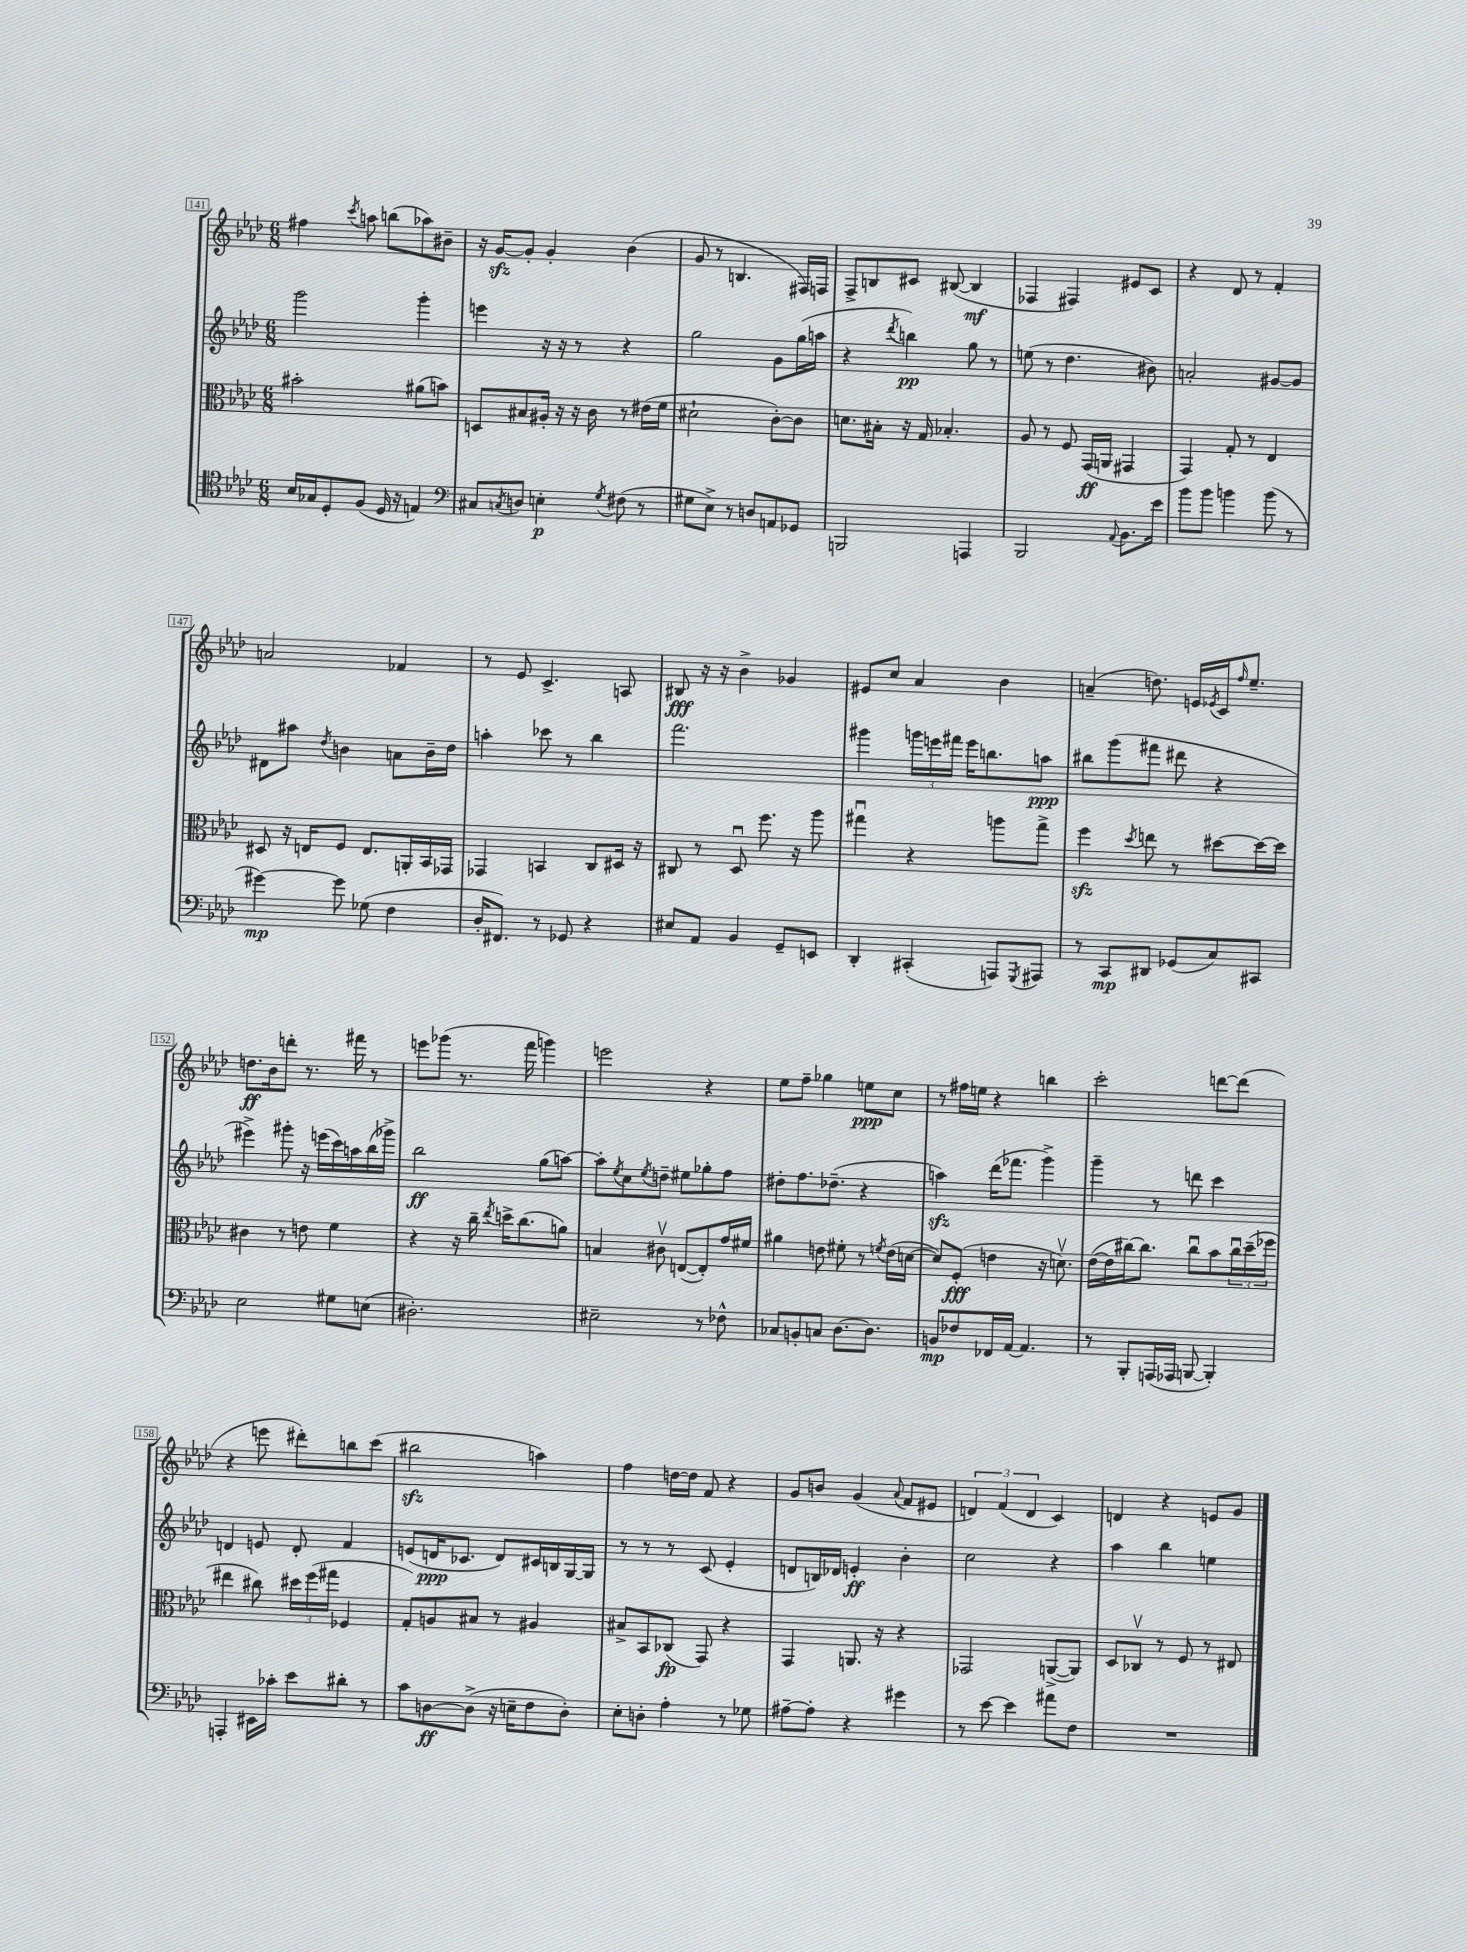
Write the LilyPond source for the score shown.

<<
\new StaffGroup <<
\new Staff = "s0" {
    \clef treble \key aes \major \numericTimeSignature \time 6/8
    fis''4 \acciaccatura { c'''8 } a''8 b''8( aes''8) bis'8-- |
    r16 g'16~\sfz g'8-. g'4-. bes'4( |
    g'8 r8 b4. fis16) f16 |
    f8-> b8 cis'8 bis8~( bis4\mf |
    fes4 fis4) eis'8 c'8 |
    r4 des'8 r8 f'4-. |
    a'2 fes'4 |
    r8 ees'8 c'4.-> a8 |
    bis8\fff r16 r16 bes'4-> ges'4 |
    eis'8 c''8 aes'4 bes'4 |
    a'4--( d''8.) e'16 \acciaccatura { ees'8 } c'16 \grace { f''16 } ees''8.-- |
    d''8.\ff bes'16 d'''8-. r8. fis'''16 r8 |
    e'''8 ges'''8( r8. f'''16 g'''4) |
    e'''2 r4 |
    ees''8 f''8-- ges''4 e''8\ppp c''8 |
    r8 fis''16 e''16 r4 b''4 |
    c'''2-. d'''8~ d'''8( |
    r4 e'''8 dis'''8-.) b''8 c'''8( |
    bis''2\sfz a''4) |
    f''4 d''16~ d''16 f'8 r4 |
    g'8 b'8 g'4( \appoggiatura { aes'8 } f'8 eis'8 |
    \tuplet 3/2 { d'4) f'4( d'4 } c'4) |
    d'4 r4 e'8 g'8 \bar "|." |
}
\new Staff = "s1" {
    \clef treble \key aes \major \numericTimeSignature \time 6/8
    g'''2 g'''4-. |
    e'''4 r16 r16 r8 r4 |
    g''2 g'8 g''16( a''16 |
    r4 \acciaccatura { des'''8 } b''4\pp) g''8 r8 |
    e''8( r8 des''4. bis'8) |
    a'2-. gis'8~ gis'8 |
    dis'8 ais''8 \acciaccatura { des''8 } b'4 a'8 b'16-- des''16 |
    a''4-. ces'''8 r8 bes''4 |
    f'''2. |
    gis'''4 \tuplet 3/2 { g'''16 e'''16 fis'''16 } e'''16 b''8. a''8\ppp |
    bis''8 g'''8( fis'''8 dis'''8 r4 |
    eis'''4->) gis'''8-. r16 e'''16( c'''16) a''16 bes''16( ges'''16->) |
    bes''2\ff g''8( a''8~) |
    a''8-. \acciaccatura { ees''8 } c''8 \acciaccatura { ees''8 } d''8-- eis''8 ges''8-. f''8 |
    dis''8-. f''8. des''8.--( r4 |
    a''4\sfz) des'''16( fes'''8. g'''4->) |
    g'''4-- r8 d'''8 c'''4 |
    d'4 e'8 d'8-. f'4 |
    e'8( d'16\ppp ces'8. d'8) cis'16 b16 g16~ g16 |
    r8 r8 r8 c'8( ees'4-. |
    d'8 b16) des'16 e'4-.\ff bes'4-. |
    c''2 r4 |
    aes''4 bes''4 e''4 \bar "|." |
}
\new Staff = "s2" {
    \clef alto \key aes \major \numericTimeSignature \time 6/8
    bis'2-. ais'8( b'8) |
    d8 bis8 ais16-. r16 r16 c'16 r8 eis'16( f'16 |
    dis'2-! c'8~-.) c'8 |
    d'8. bis16-. r16 g16 bes4.-. |
    aes8 r8 f8 g,16\ff( a,16 gis,4 |
    g,4) g8-. r8 ees4 |
    dis8 r16 e16 f8 e8. a,16-. bes,16 ges,16 |
    ges,4 b,4 c8 dis16 r16 |
    cis8 r8 des8\downbow f''8. r16 aes''8 |
    gis''4\downbow r4 a''8 gis''8-> |
    f''4\sfz \acciaccatura { des''8 } e''8 r8 dis''8~ dis''16~ dis''16 |
    cis'4 r8 e'8 f'4 |
    r4 r16 c''16-- \acciaccatura { ees''8 } d''16-> c''8.( a'8) |
    b4 cis'8\upbow e8~( e8-.) g'16 fis'16 |
    ais'4 e'8 fis'8-. r8 \acciaccatura { f'8 } e'16( d'16~ |
    d'8) f8-.\fff( e'4 r16 d'8.\upbow) |
    ees'16~( ees'16 cis''16~) cis''8. cis''8\downbow bes'8 \tuplet 3/2 { cis''16\downbow des''16--( fes''16 } |
    eis''4 cis''8) \tuplet 3/2 { dis''16 f''16( gis''16 } fes4 |
    g8-.) a8 bis8 r8 ais4 |
    bis8-> bes,8 ces8\fp( g,8) r4 |
    g,4 a,8. r16 r4 |
    ges,2 a,8~->( a,8) |
    des8 ces8\upbow r8 f8 r8 eis8 \bar "|." |
}
\new Staff = "s3" {
    \clef tenor \key aes \major \numericTimeSignature \time 6/8
    bes16 ges16 des8-. f8( des16 r16 e4) |
    \clef bass cis8 \acciaccatura { c8 } d8 e4-.\p \acciaccatura { g8 } fis8( r8 |
    gis8 ees8->) r8 d8 a,8 ges,8 |
    b,,2 a,,4 |
    bes,,2 \appoggiatura { aes,8 } bes,8. ees'16 |
    bes'8 bes'8 b'4 b'8( r8 |
    gis'4~\mp) gis'8 ges8( f4 |
    des16-. fis,8.) r8 ges,8 r4 |
    eis8 aes,8 bes,4 g,8-- e,8 |
    des,4-. cis,4-.( a,,8) \acciaccatura { g,,8 } ais,,8 |
    r8 c,8\mp dis,8 ges,8( c8) cis,8 |
    ees2 gis8 e8( |
    dis2.-.) |
    eis2-- r8 fes8-^ |
    ces8 b,8-. c8 des8.~ des8. |
    b,8\mp fes8 fes,16 aes,16~ aes,4. |
    r8 bes,,8-. a,,16( aes,,16 b,,8~ b,,4-.) |
    a,,4-. eis,16 ces'16-. ees'8 dis'8-. r8 |
    c'8 d8~\ff d8->( r16 e16-- f8 d8-.) |
    ees8-. d8-. aes4-. r8 ges8 |
    ais8~-- ais8-. r4 gis'4 |
    r8 ees'8~ ees'4 ais'8 f8 |
    R2. \bar "|." |
}
>>
>>
\layout { \context { \Score currentBarNumber = #141 \override BarNumber.stencil = #(make-stencil-boxer 0.1 0.3 ly:text-interface::print) } }
